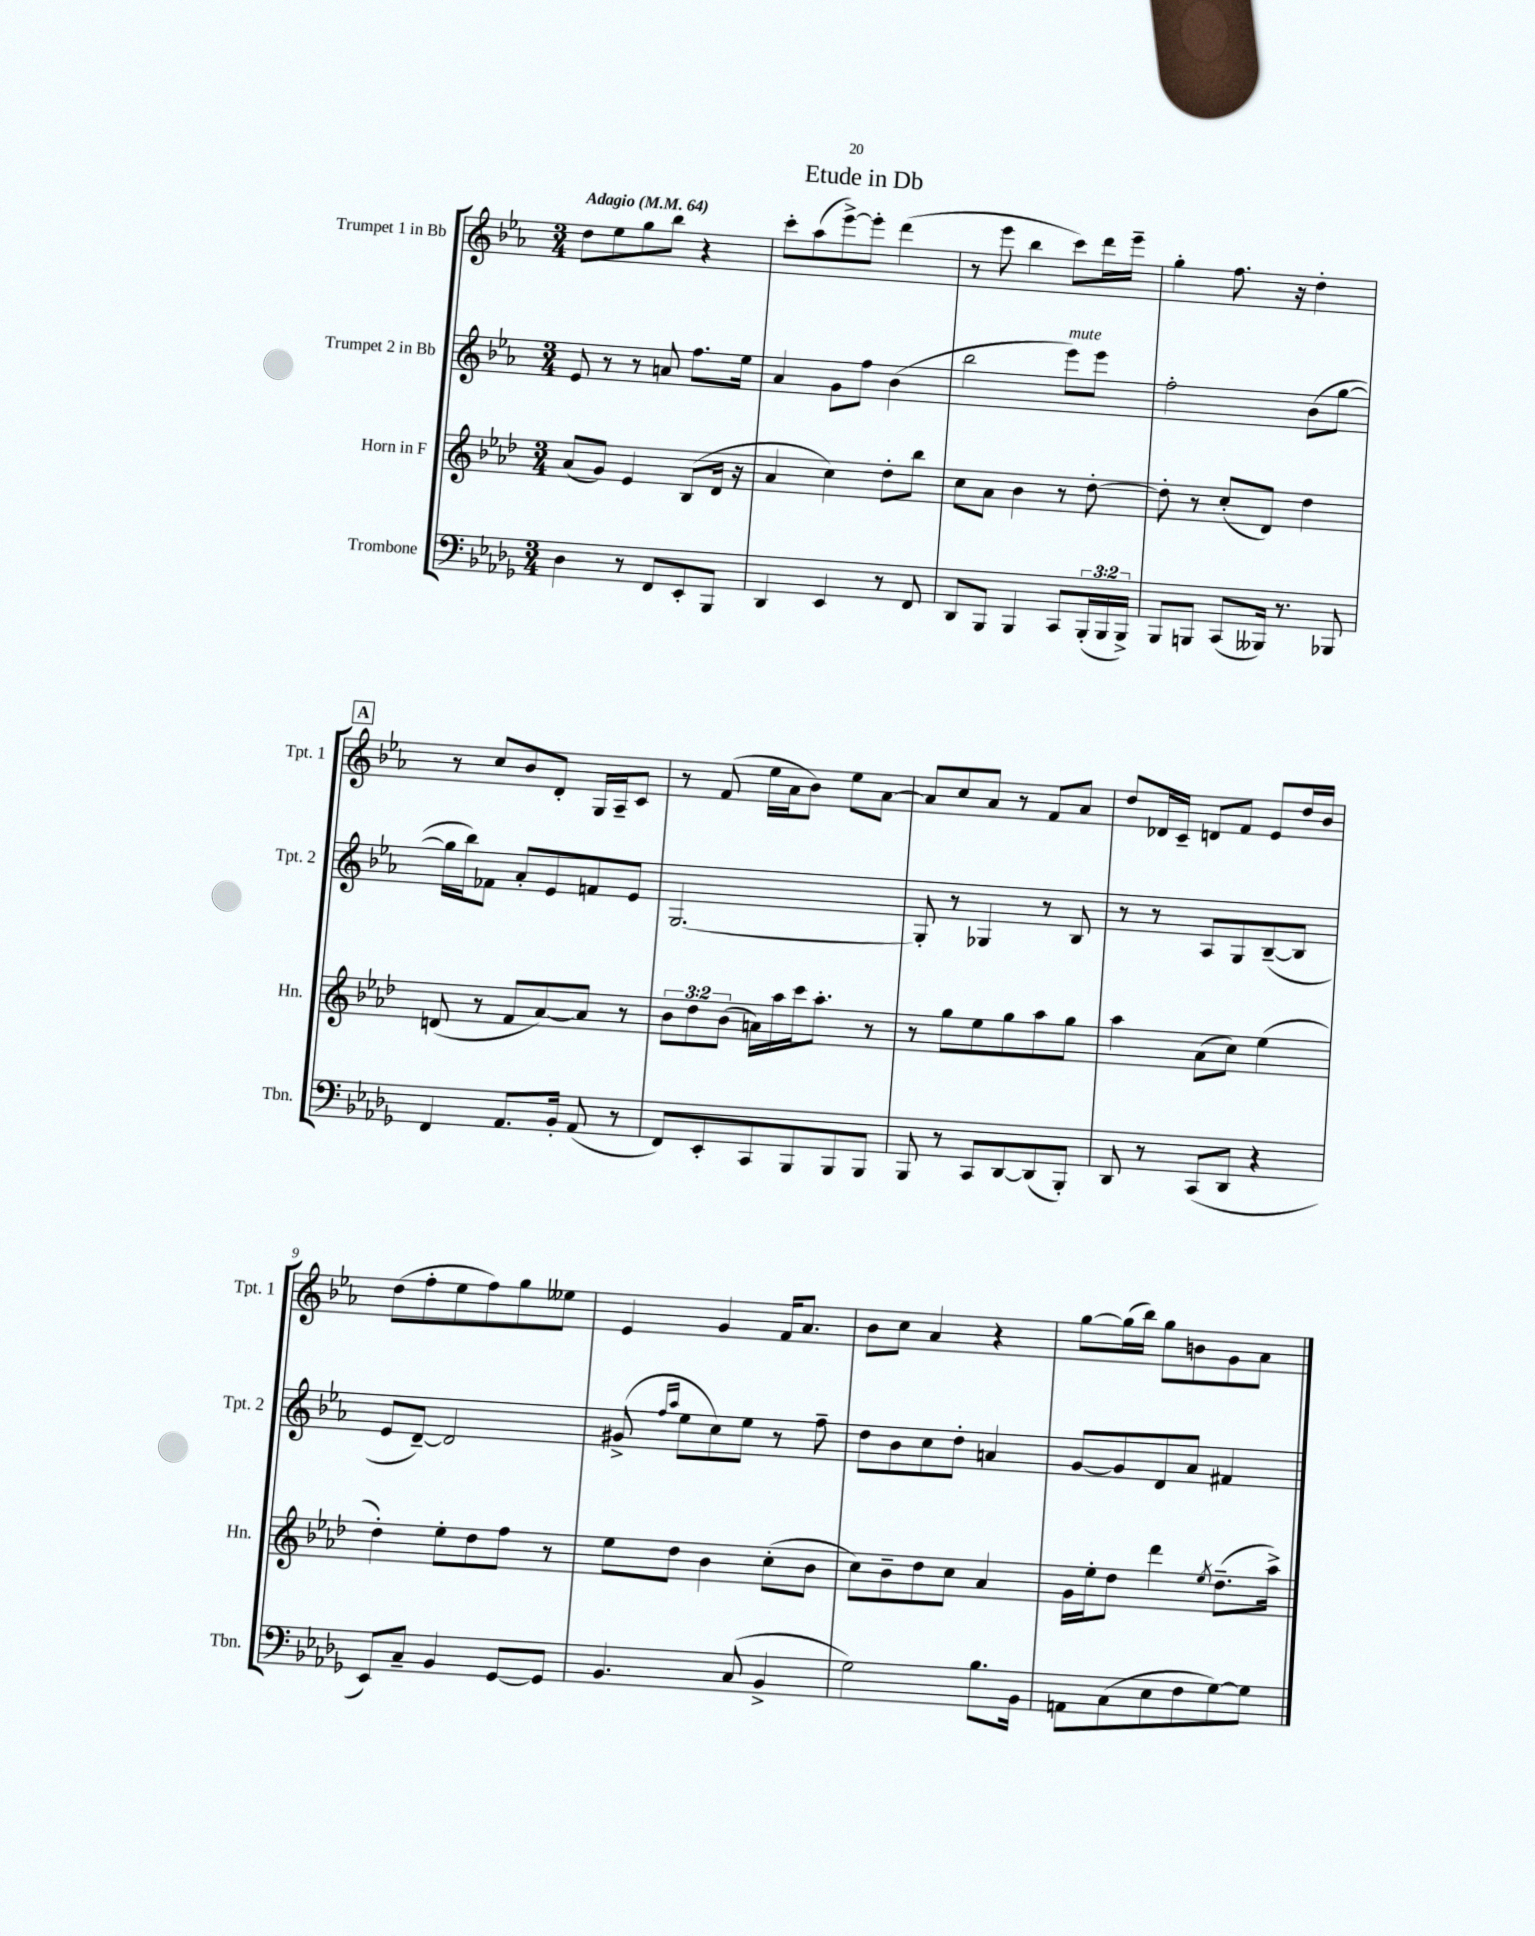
\header { title = "Etude in Db" }
<<
\new StaffGroup <<
\new Staff = "s0" \with { instrumentName = "Trumpet 1 in Bb" shortInstrumentName = "Tpt. 1" } {
    \clef treble \key ees \major \numericTimeSignature \time 3/4 \tempo "Adagio" 4 = 64
    d''8 ees''8 g''8 bes''8 r4 |
    c'''8-. aes''8( ees'''8~->) ees'''8-. d'''4( |
    r8 ees'''8 bes''4 c'''8) d'''16 ees'''16-- |
    g''4-. f''8. r16 d''4-. |
    \mark \markup { \box "A" } r8 c''8 bes'8 d'8-. g16 aes16-- c'8 |
    r8 f'8( ees''16 aes'16 bes'8) ees''8 aes'8~ |
    aes'8 c''8 aes'8 r8 f'8 aes'8 |
    d''8 des'16 c'16-- d'8 f'8 ees'8 d''16 bes'16 |
    d''8( f''8-. ees''8 f''8) g''8 eeses''8 |
    ees'4 g'4 f'16 aes'8. |
    bes'8 c''8 aes'4 r4 |
    g''8~ g''16( bes''16) g''8 b'8 g'8 aes'8 \bar "|." |
}
\new Staff = "s1" \with { instrumentName = "Trumpet 2 in Bb" shortInstrumentName = "Tpt. 2" } {
    \clef treble \key ees \major \numericTimeSignature \time 3/4
    ees'8 r8 r8 a'8 f''8. ees''16 |
    aes'4 g'8 f''8 bes'4( |
    bes''2 ees'''8^\markup { \italic "mute" }) ees'''8 |
    f''2-. bes'8( g''8~ |
    \mark \markup { \box "A" } g''16 bes''16) fes'8 aes'8-. ees'8 f'8 ees'8 |
    g2.~ |
    g8-. r8 ges4 r8 bes8 |
    r8 r8 aes8 g8 bes8~--( bes8 |
    ees'8 d'8~--) d'2 |
    gis'8->( \grace { f''16 aes''16 } ees''8 c''8) ees''8 r8 f''8-- |
    d''8 bes'8 c''8 d''8-. a'4 |
    g'8~ g'8 d'8 aes'8 fis'4 \bar "|." |
}
\new Staff = "s2" \with { instrumentName = "Horn in F" shortInstrumentName = "Hn." } {
    \clef treble \key aes \major \numericTimeSignature \time 3/4 \override Staff.TupletNumber.text = #tuplet-number::calc-fraction-text
    aes'8( g'8) ees'4 bes8( des'16 r16 |
    aes'4 c''4) des''8-. bes''8 |
    c''8 aes'8 bes'4 r8 des''8~-. |
    des''8-. r8 c''8-.( des'8) des''4 |
    \mark \markup { \box "A" } d'8( r8 f'8 aes'8~) aes'8 r8 |
    \tuplet 3/2 { bes'8 des''8 bes'8( } a'16) aes''16 c'''16 aes''8.-. r8 |
    r8 g''8 ees''8 g''8 aes''8 g''8 |
    aes''4 aes'8( c''8) ees''4( |
    des''4-.) ees''8-. des''8 f''8 r8 |
    ees''8 des''8 bes'4 c''8-.( bes'8 |
    c''8) bes'8-- des''8 c''8 aes'4 |
    g'16 ees''16-. des''8 des'''4 \acciaccatura { ees''8 } des''8.--( aes''16->) \bar "|." |
}
\new Staff = "s3" \with { instrumentName = "Trombone" shortInstrumentName = "Tbn." } {
    \clef bass \key des \major \numericTimeSignature \time 3/4 \override Staff.TupletNumber.text = #tuplet-number::calc-fraction-text
    des4 r8 f,8 ees,8-. bes,,8 |
    des,4 ees,4 r8 f,8 |
    des,8 bes,,8 bes,,4 c,8 \tuplet 3/2 { bes,,16-.( bes,,16 bes,,16->) } |
    bes,,8 b,,8 c,8( beses,,16) r8. bes,,8 |
    \mark \markup { \box "A" } f,4 aes,8. bes,16-. aes,8( r8 |
    f,8) ees,8-. c,8 bes,,8 bes,,8 bes,,8 |
    bes,,8 r8 c,8 des,8~ des,8( bes,,8-.) |
    des,8 r8 c,8( des,8 r4 |
    ees,8) c8-- bes,4 ges,8~ ges,8 |
    bes,4. c8( bes,4-> |
    ges2) bes8. bes,16 |
    a,8 c8( ees8 f8 ges8~) ges8 \bar "|." |
}
>>
>>
